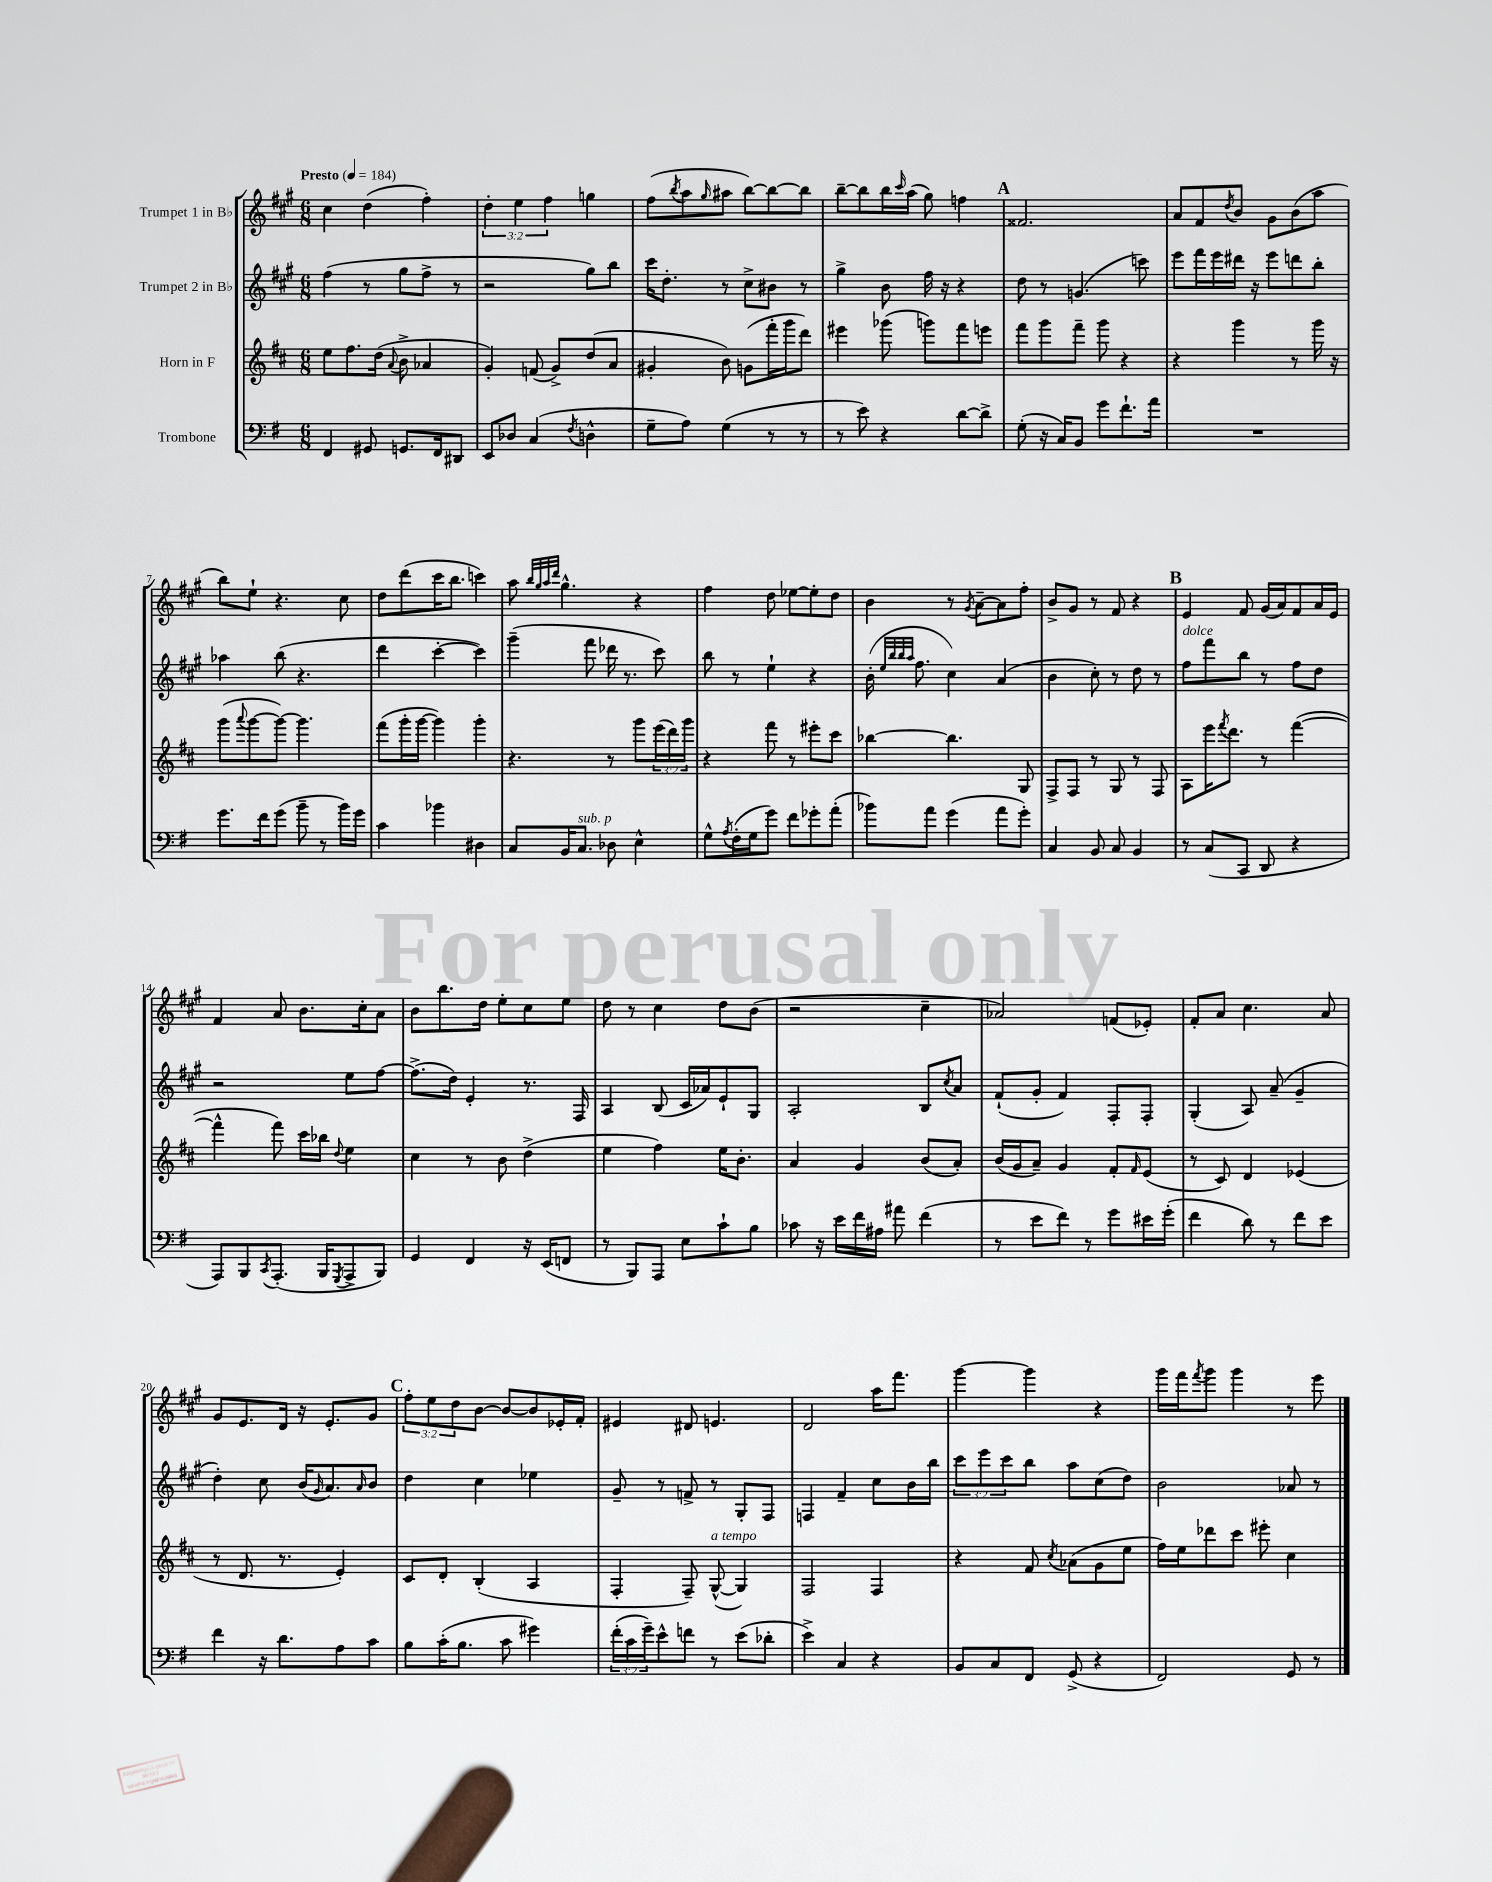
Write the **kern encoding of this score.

**kern	**kern	**kern	**kern
*staff4	*staff3	*staff2	*staff1
*clefF4	*clefG2	*clefG2	*clefG2
*k[f#]	*k[f#c#]	*k[f#c#g#]	*k[f#c#g#]
*M6/8	*M6/8	*M6/8	*M6/8
*MM184	*MM184	*MM184	*MM184
4FF#/	8ee\L	(4ff#\	4cc#\
.	8.ff#\	.	.
8GG#/	.	8r	(4dd\
.	(16dd\Jk	.	.
.	8qqa/	.	.
8.GG/L	8b^\	8gg#\L	.
.	4a-/	8ff#^\J	4ff#'\)
16FF#/k	.	.	.
8DD#/J	.	8r	.
=	=	=	=
8EE/L	4g'/)	2r	6dd'\
8D-/J	.	.	.
.	.	.	6ee\
(4C/	(8f/	.	.
.	.	.	6ff#\
.	8g^/L)	.	.
8qF#/	.	.	.
4D^^\	(8dd/	8gg#\L)	4gg\
.	8a/J	8bb\J	.
=	=	=	=
8G~\L	4g#'/	16ccc#\LK	(8ff#\L
.	.	8.dd'\J	.
.	.	.	8qbb/
8A\J)	.	.	8aa\
.	.	.	16qqgg#/
(4G\	8b\)	8r	8aa#\J
.	(8g\L	8cc#^\L	[8bb\L)
8r	16fff#'\L	8b#\J	8bb\_
.	16ggg\J	.	.
8r	8ddd\J)	8r	8bb\]J
=	=	=	=
8r	4eee#\	4gg#^\	[8bb~\L
8e\)	.	.	8bb\]
4r	(8ggg-\	8b\	16bb\L
.	.	.	16qqccc#/
.	.	.	(16aa\JJ
.	8ggg\L)	16ff#\	8gg#\)
.	.	16r	.
[8d\L	8fff#\	4r	4ff\
8d^\]J	8eee\J	.	.
=	=	=	=
(8G'\	8fff#\L	8dd\	2.f##/
16r	8ggg\	8r	.
16C/LK)	.	.	.
8BB/J	8fff#~\J	(4.g/	.
8g\L	8ggg\	.	.
8.f#`\	4r	.	.
.	.	8ccc\)	.
16a\Jk	.	.	.
=	=	=	=
2.r	4r	8eee\L	8a/L
.	.	16fff#\L	8f#/
.	.	16eee\	.
.	.	.	8qdd/
.	4ggg\	16ddd#\JJ	8b/J
.	.	16r	.
.	.	8eee\L	8g#\L
.	8r	8ddd\	(8b\
.	16ggg\	8bb'\J	8aa\J
.	16r	.	.
=	=	=	=
8.g\L	(8ggg\L	4aa-\	8bb\L)
.	8qqaaa/	.	.
.	[8ggg\	.	8ee`\J
16f#\k	.	.	.
(8g\J	8ggg\_J)	(8bb\	4.r
8b~\	4.ggg\]	4.r	.
8r	.	.	.
16b\LL)	.	.	8cc#\
16g\JJ	.	.	.
=	=	=	=
4c\	(8fff#\L	4ddd\	8dd\L
.	16ggg'\L	.	(8ddd\
.	[16ggg\JJ	.	.
4b-\	4ggg\])	[4ccc#'\	16ccc#\K
.	.	.	8.bb\J
4D#\	4ggg'\	4ccc#\])	4ccc\)
=	=	=	=
8C/L	4.r	(4ggg#~\	8aa\
.	.	.	32qqbb/LLL
.	.	.	32qqgg#/
.	.	.	32qqaa/
.	.	.	32qqddd/JJJ
16BB/K	.	.	4.gg#^^\
8.C/J	.	.	.
.	.	8fff#\	.
8D-\	8r	16ddd-\	.
.	.	8.r	.
4E^^\	8ggg\L	.	4r
.	(24eee\L	8ccc#\)	.
.	24ddd\)	.	.
.	24ggg\JJ	.	.
=	=	=	=
8G^^\L	4r	8bb\	4ff#\
8qA/	.	.	.
(16F#'\L	.	8r	.
16G\J	.	.	.
8g\J)	8fff#\	4ee`\	8dd\
8f#\L	8r	.	[8ee-\L
8g-'\	8eee#'\L	4r	8ee-'\]
(8a'\J	8ccc#\J	.	8dd\J
=	=	=	=
8b-\L)	[4bb-\	(16b'\	4b\
.	.	32qqee/LLL	.
.	.	32qqbb/	.
.	.	32qqbb/	.
.	.	32qqaa/JJJ	.
.	.	8.ff#\	.
8a\J	.	.	.
(4g\	4.bb-\]	4cc#\)	8r
.	.	.	8qg#/
.	.	.	[8a~\L
8a\L	.	(4a/	8a\]
8g'\J)	8G/	.	8ff#'\J
=	=	=	=
4C/	8F#^/L	4b\	8b^/L
.	8F#/J	.	8g#/J
8BB/	8r	8cc#'\)	8r
8C/	8G/	8r	8f#/
4BB/	8r	8dd\	4r
.	8F#/	8r	.
=	=	=	=
8r	8A\L	8ff#\L	4e/
(8C/L	16eee\K	8fff#\	.
.	8qfff#/	.	.
.	8.ddd\J	.	.
8CC/J	.	8bb\J	8f#/
8DD/	8r	8r	(16g#/LL
.	.	.	16a/J)
4r	([4fff#\	8ff#\L	8f#/
.	.	8dd\J	16a/L
.	.	.	16e/JJ
=	=	=	=
8AAA/L)	4fff#^^\]	2r	4f#/
8BBB/	.	.	.
8qCC/	.	.	.
(8.AAA'/J	8fff#\)	.	8a/
.	16ccc#\LL	.	8.b\L
16BBB/LK	16bb-\JJ	.	.
8qGGG/	8qqdd/	.	.
8AAA^/	4ee\	8ee\L	.
.	.	.	16cc#'\k
8BBB/J)	.	[8ff#\J	8a\J
=	=	=	=
4GG/	4cc#\	(8.ff#^\]L	8b\L
.	.	.	8.bb\
.	.	16dd\Jk)	.
4FF#/	8r	4e'/	.
.	.	.	16dd\Jk
.	8b\	.	8ee'\L
16r	(4dd^\	8.r	8cc#\
(16EE/LK	.	.	.
8FF/J	.	.	8ee\J
.	.	16F#/	.
=	=	=	=
8r	4ee\	4A/	8dd\
8BBB/L)	.	.	8r
8AAA/J	4ff#\)	(8B/	4cc#\
8E\L	.	16c#/LL	.
.	.	16a-/J)	.
8c`\	16ee\LK	8e`/	8dd\L
.	8.b'\J	.	.
8B\J	.	8G#/J	(8b\J
=	=	=	=
8c-\	4a/	2A'/	2r
16r	.	.	.
16e\LL	.	.	.
16f#\	4g/	.	.
16A#\JJ	.	.	.
8a#\	.	.	.
(4f#\	(8b/L	8B/L	4cc#~\
.	.	8qcc#/	.
.	8a'/J)	8a/J	.
=	=	=	=
8r	(16b/LL	(8f#`/L	2a-/)
.	16g/J	.	.
8e\L	8a~/J)	8g#'/J	.
8f#\J)	4g/	4f#/)	.
8r	.	.	.
8g\L	8f#'/L	8F#'/L	(8f/L
.	16qqf#/	.	.
16e#\L	(8e/J	8F#'/J	8e-'/J)
(16g'\JJ	.	.	.
=	=	=	=
4f#\	8r	(4G#'/	8f#'/L
.	8c#/)	.	8a/J
8d\)	4d/	8A/)	4.cc#\
8r	.	(8a~/	.
8f#\L	(4e-/	4g#~/	.
8e\J	.	.	8a/
=	=	=	=
4f#\	8r	4dd'\)	8g#/L
.	8.d/	.	8.e/
16r	.	8cc#\	.
8.d\L	8.r	.	16d/Jk
.	.	(16b/LK	16r
.	.	16qqg#/	.
.	.	8.a/)	8.e'/L
8A\	4e'/)	.	.
.	.	16qqa/	.
8c\J	.	8b/J	8g#/J
=	=	=	=
8B\L	8c#/L	4dd\	12ff#'\L
.	.	.	12ee\
(16c'\K	8d'/J	.	.
.	.	.	12dd\
8.B\J	.	.	.
.	(4B'/	4cc#\	[8b\J
8c\	.	.	8b/_L
4g#\)	4A/	4ee-\	8b/]
.	.	.	16e-'/L
.	.	.	16f#'/JJ
=	=	=	=
(24f#'\LL	4F#'/	8g#~/	4e#/
24c\	.	.	.
24g~\J)	.	.	.
8e^^\	.	8r	.
8f\J	8F#~/)	8f^/	8d#/
8r	([8G^^/	8r	4.e/
(8e\L	4G/])	8G#'/L	.
8d-'\J	.	8F#/J	.
=	=	=	=
4e^\)	2F#/	4F/	2d/
4C/	.	4f#~/	.
4r	4F#/	8cc#\L	16aa\LK
.	.	.	8.fff#\J
.	.	16b\L	.
.	.	16bb\JJ	.
=	=	=	=
8BB/L	4r	12ccc#\L	[4ggg#\
.	.	12eee\	.
8C/	.	.	.
.	.	12ccc#\	.
8FF#/J	8f#/	8bb\J	4ggg#\]
.	8qcc#/	.	.
(8GG^/	(8a-\L	8aa\L	.
4r	8g\	(8cc#\	4r
.	8ee\J	8dd\J)	.
=	=	=	=
2FF#/)	16ff#\LL)	2b\	16ggg#\LL
.	16ee\J	.	16fff#\J
.	.	.	8qfff#/
.	8ddd-\	.	8ggg#\J
.	8ccc#\J	.	4ggg#\
.	8eee#'\	.	.
8GG/	4cc#\	8a-/	8r
8r	.	8r	8eee\
==	==	==	==
*-	*-	*-	*-
